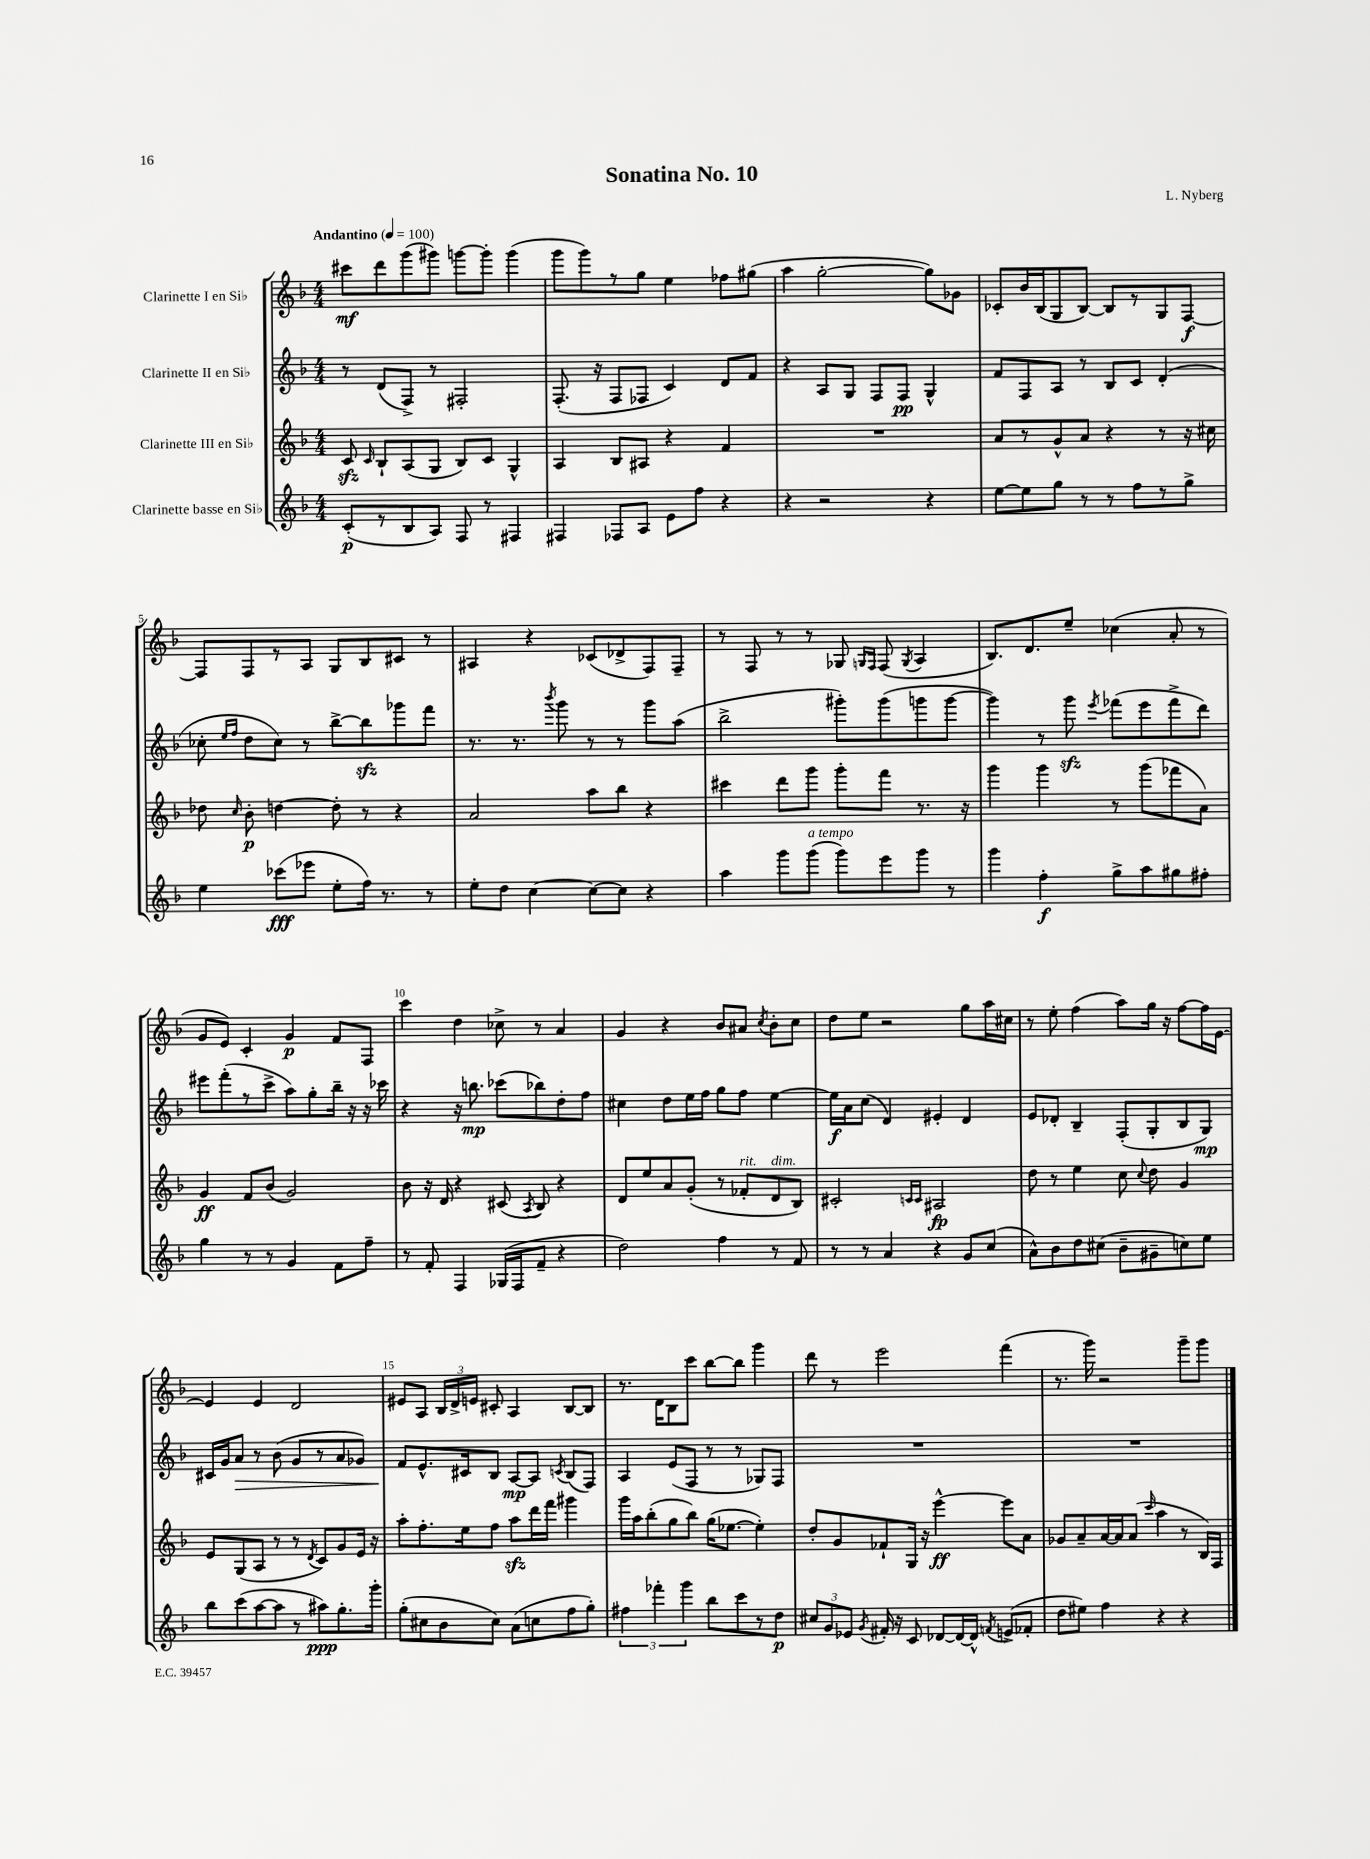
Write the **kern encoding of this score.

**kern	**kern	**kern	**kern
*staff4	*staff3	*staff2	*staff1
*clefG2	*clefG2	*clefG2	*clefG2
*k[b-]	*k[b-]	*k[b-]	*k[b-]
*M4/4	*M4/4	*M4/4	*M4/4
*MM100	*MM100	*MM100	*MM100
(8c'	8c	8r	8ccc#
.	16qqc	.	.
8r	8B-`	(8d	8ddd
8B-	(8A	8F^)	(8ggg
8A)	8G	8r	8ggg#)
8F	8B-)	2F#'	[8ggg
8r	8c	.	8ggg']
4F#	4G^^	.	(4ggg
=	=	=	=
4F#	4A	(8.F'	8ggg
.	.	.	8ggg)
.	.	16r	.
8F-	8B-	8F	8r
8A	8A#	8F-	8gg
8e	4r	4c)	4ee
8ff	.	.	.
4r	4f	8d	8ff-
.	.	8f	(8gg#
=	=	=	=
4r	1r	4r	4aa
2r	.	8A	[2gg'
.	.	8G	.
.	.	8F	.
.	.	8F	.
4r	.	4G^^	8gg])
.	.	.	8g-
=	=	=	=
[8ee	8a	8f	8c-'
8ee]	8r	8F	16b-
.	.	.	(16B-
8gg	8g^^	8A	8G
8r	8a	8r	[8B-)
8r	4r	8B-	8B-]
8ff	.	8c	8r
8r	8r	(4d'	8G
8gg^	16r	.	[8F
.	16cc#	.	.
=	=	=	=
4ee	8dd-	8cc-'	8F]
.	.	16qqee	.
.	16qqcc	16qqff	.
.	8b-'	8dd	8F
(8ccc-	[4dd	8cc-)	8r
8eee-	.	8r	8A
8ee'	8dd']	[8bb-^	8G
16ff)	8r	8bb-]	8B-
8.r	.	.	.
.	4r	8ggg-	8c#
8r	.	8fff	8r
=	=	=	=
8ee'	2a	8.r	4A#
8dd	.	.	.
.	.	8.r	.
[4cc	.	.	4r
.	.	8qbbb-	.
.	.	8ggg	.
8cc_	8aa	8r	(8c-
8cc]	8bb-	8r	8d-^
4r	4r	8ggg	8F)
.	.	(8aa	8F~
=	=	=	=
4aa	4ccc#	2bb-^	8r
.	.	.	8F
8ggg	8ddd	.	8r
(8ggg	8ggg	.	8r
8ggg)	8ggg'	8ggg#')	8G-
.	.	.	16qqG
.	.	.	16qqF
8eee	8fff	(8ggg#	(8F
.	.	.	8qG
8ggg	8.r	8ggg	4A
8r	.	[8ggg	.
.	16r	.	.
=	=	=	=
4ggg	4ggg	4ggg])	8.B-)
.	.	.	8.d
4ff'	4ggg	8r	.
.	.	8ggg	8ee~
.	.	8qeee	.
8gg^	8r	(8fff-	(4cc-
8aa	(8ggg	8eee	.
8gg#	8fff-	8fff-^	8a'
8ff#'	8a)	8ddd)	8r
=	=	=	=
4gg	4g	8eee#	8g
.	.	(8fff'	8e)
8r	8f	8r	4c'
8r	(8b-	8ccc^	.
4g	2g)	8aa)	4g
.	.	8gg'	.
8f	.	16bb-~	8f
.	.	16r	.
8ff~	.	16r	8F
.	.	16ccc-	.
=	=	=	=
8r	8b-	4r	4ccc
8f'	16r	.	.
.	16d	.	.
4F	4r	16r	4dd
.	.	8.bb	.
(16G-	(8c#	(8ccc-	8cc-^
16F	.	.	.
.	8qA	.	.
8f~	8B-)	8bb-)	8r
4r	4r	8dd'	4a
.	.	8ff	.
=	=	=	=
2dd)	8d	4cc#	4g
.	8ee	.	.
.	8a	8dd	4r
.	(8g'	16ee	.
.	.	16ff	.
4ff	8r	8gg	8b-
.	8f-'	8ff	8a#
.	.	.	8qcc
8r	8d	[4ee	8b-'
8f	8B-)	.	8cc
=	=	=	=
8r	2c#'	16ee]	8dd
.	.	16a	.
8r	.	(8cc	8ee
4a	.	4d)	2r
.	16qqc	.	.
.	16qqc	.	.
4r	2A#	4e#'	.
8g	.	4d	8gg
(8cc	.	.	16aa
.	.	.	16cc#
=	=	=	=
8a^^)	8dd	8e	8r
8b-	8r	8d-'	8ee'
8dd	4ee	4B-~	(4ff
(8cc#	.	.	.
8b-~	8cc	(8F'	8aa)
.	8qqcc	.	.
8g#~	8dd	8G'	16gg
.	.	.	16r
8cc)	4g	8B-	[8ff
8ee	.	8G)	16ff]
.	.	.	[16e
=	=	=	=
8bb-	8e	16c#	4e]
.	.	16g	.
(8ccc	(8G	8a	.
[8aa	8A	8r	4e
8aa]	8r	(8b-	.
8r	8r	8g	2d
.	8qd	.	.
8aa#)	8c)	8r	.
8.gg'	8g	8a	.
.	16e	8g-)	.
16ggg'	16r	.	.
=	=	=	=
(8gg'	8aa'	8f	8e#
8cc#	8.ff'	8.e^^	8A
8b-	.	.	24B-
.	.	.	24d^
.	16ee	16c#	.
.	.	.	24e
8cc#)	8ff	8B-	8c#'
(8a	8aa	[8A	4A
8cc	16ddd	8A]	.
.	16fff	.	.
.	.	8qc	.
8ff	4ggg#	(8B-	[8B-
8gg')	.	8F)	8B-]
=	=	=	=
6ff#	16ggg	4A	8.r
.	16aa	.	.
.	(8bb-'	.	.
6fff-'	.	.	.
.	.	.	16d
.	8gg	(8e	8B-
6ggg	.	.	.
.	8bb-)	8F	8ccc
8bb-	(16gg	8r	[8bb-
.	[8.ee-	.	.
8ccc	.	8r	8bb-]
8r	4ee-'])	8G-)	4ggg
8dd	.	8F	.
=	=	=	=
12cc#	8dd'	1r	8ddd
12g	.	.	.
.	8g	.	8r
12e-	.	.	.
8qg	.	.	.
16f#'	8f-`	.	2eee
16r	.	.	.
8c	16G	.	.
.	16r	.	.
[8d-	[4eee^^	.	.
16d-_	.	.	.
16d-^^]	.	.	.
8qf	.	.	.
(8e^	8eee]	.	(4fff
8f-'	8a	.	.
=	=	=	=
8dd	8g-	1r	8.r
8ee#)	8a~	.	.
.	.	.	16ggg)
4ff	[16a	.	2r
.	16a]	.	.
.	(8a	.	.
.	16qqccc	.	.
4r	4aa	.	.
4r	8r	.	8ggg~
.	16B-)	.	8ggg
.	16F	.	.
==	==	==	==
*-	*-	*-	*-
